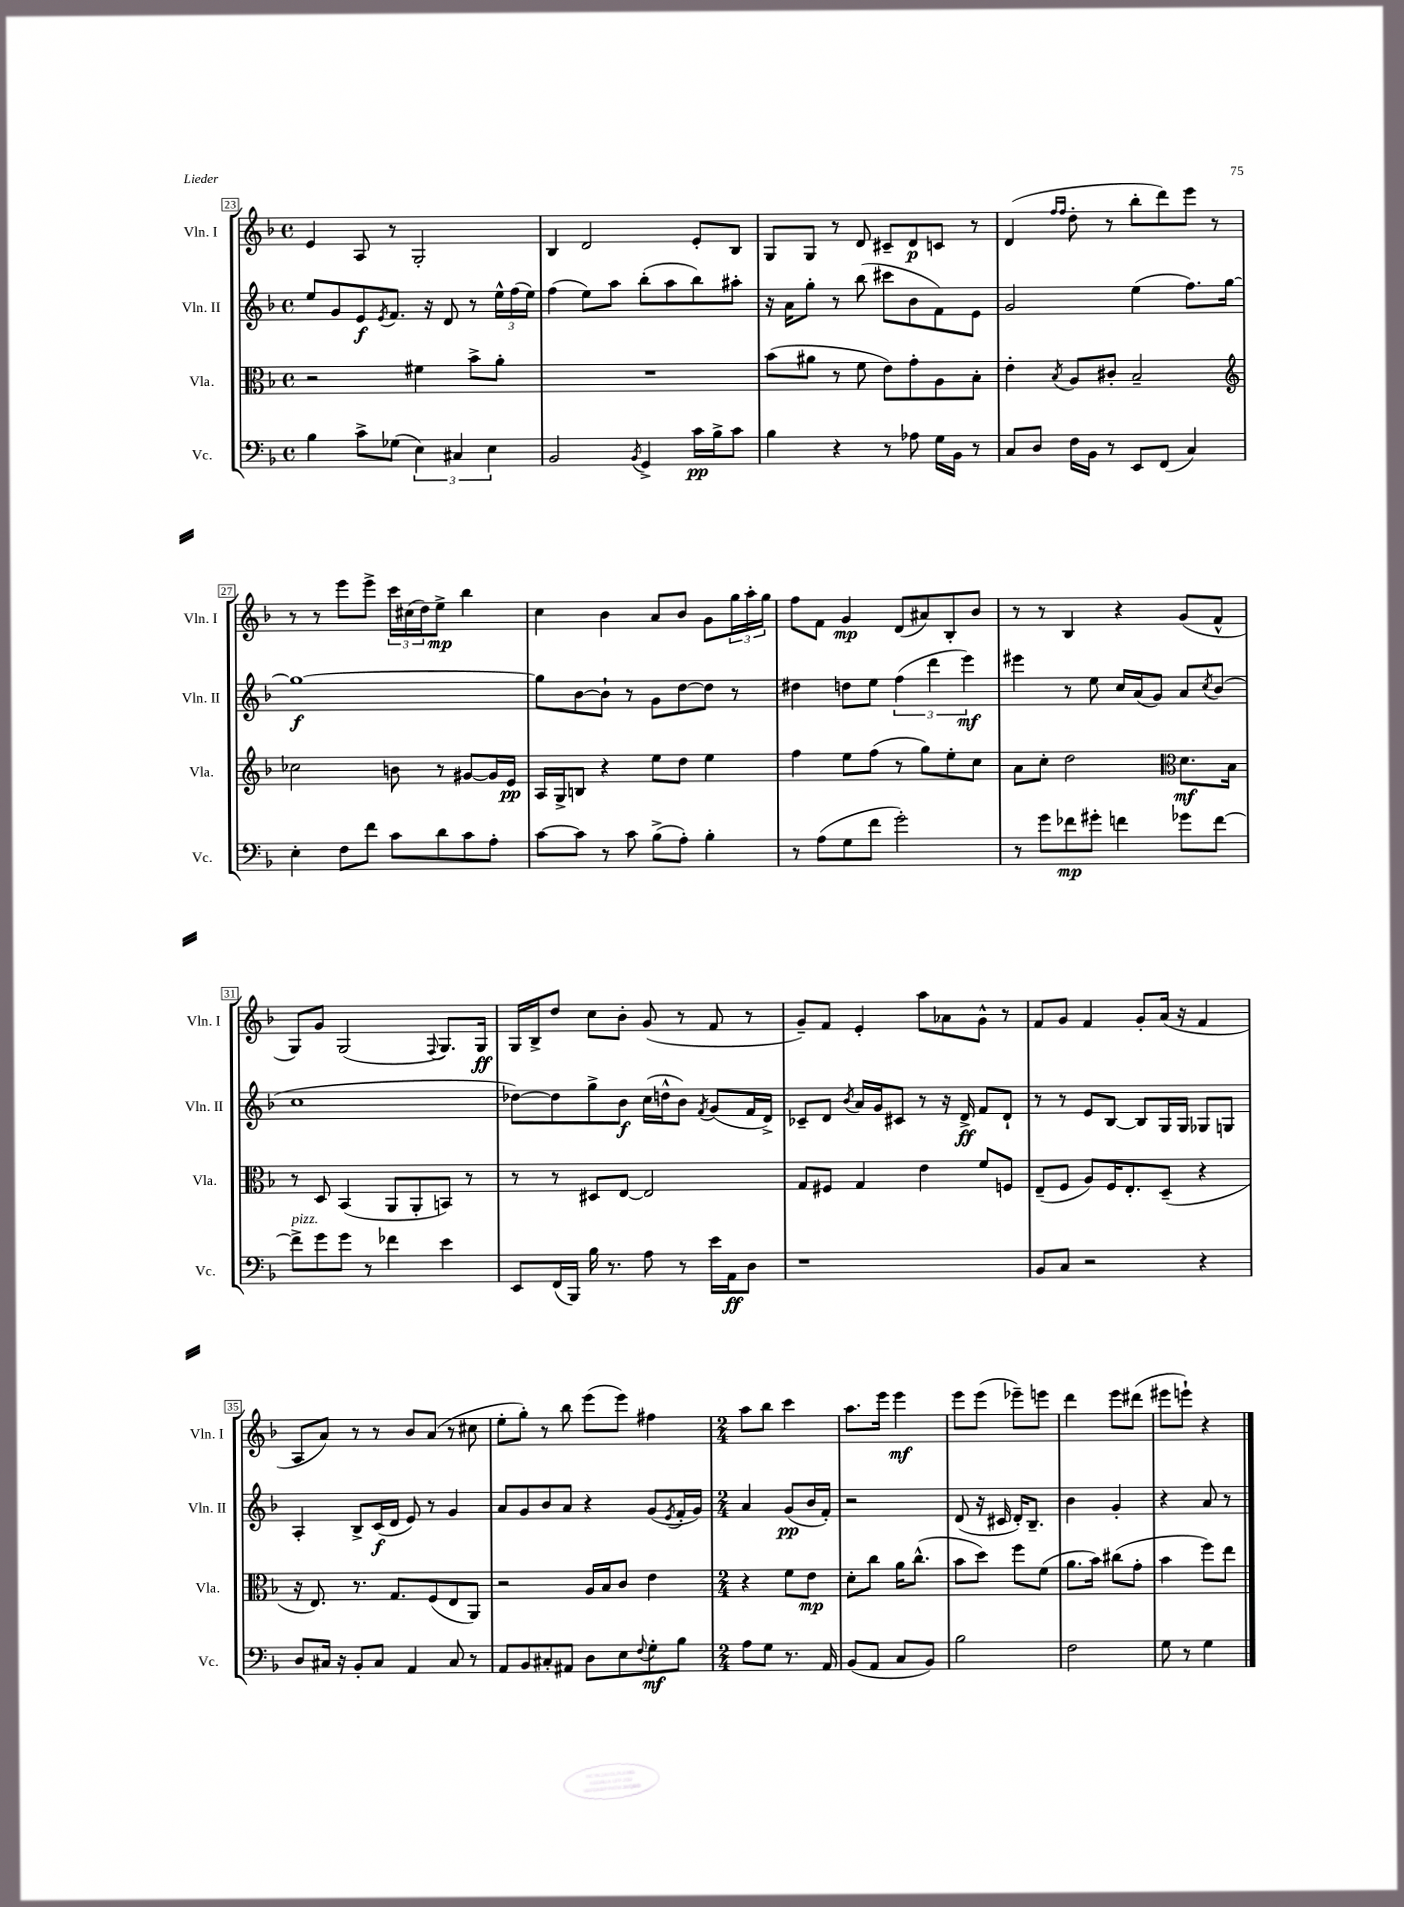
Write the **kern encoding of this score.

**kern	**kern	**kern	**kern
*staff4	*staff3	*staff2	*staff1
*clefF4	*clefC3	*clefG2	*clefG2
*k[b-]	*k[b-]	*k[b-]	*k[b-]
*M4/4	*M4/4	*M4/4	*M4/4
*met(c)	*met(c)	*met(c)	*met(c)
4B-\	2r	8ee/L	4e/
.	.	8g/	.
8c^\L	.	8e/	8A/
.	.	8qe/	.
(8G-\J	.	8.f/J	8r
6E\)	4f#\	.	2G'/
.	.	16r	.
.	.	8d/	.
6C#/	.	.	.
.	8b-^\L	8r	.
6E\	.	.	.
.	8a'\J	24ee^^\LL	.
.	.	(24ff\	.
.	.	24ee\JJ)	.
=	=	=	=
2BB-/	1r	(4ff\	4B-/
.	.	8ee\L)	2d/
.	.	8aa\J	.
8qBB-/	.	.	.
4GG^/	.	(8bb-'\L	.
.	.	8aa\	.
16c\LL	.	8bb-\)	8e'/L
16B-^\J	.	.	.
8c\J	.	8aa#'\J	8B-/J
=	=	=	=
4B-\	(8b-\L	16r	8G/L
.	.	16a\LK	.
.	8a#\J	8gg'\J	8G/J
4r	8r	8r	8r
.	8f\	(8bb-\	8d/
8r	8e\L)	8ccc#\L	8c#~/L
8A-\	8g'\	8b-\	8d/
16G\LL	8A\	8f\)	8c/J
16BB-\JJ	.	.	.
8r	8B-'\J	8e\J	8r
=	=	=	=
8C/L	4e'\	2g/	(4d/
8D/J	.	.	.
.	.	.	16qqff/LL
.	8qB-/	.	16qqff/JJ
16F\LL	8A/L	.	8dd'\
16BB-\JJ	.	.	.
8r	8c#'/J	.	8r
8EE/L	2B-~/	(4ee\	8bb-'\L
(8FF/J	.	.	8ddd\)
4C/)	.	8.ff\L)	8eee\J
.	.	.	8r
.	.	[16gg\Jk	.
=	=	=	=
*	*clefG2	*	*
4E'\	2cc-\	1gg_	8r
.	.	.	8r
8F\L	.	.	8eee\L
8f\J	.	.	8eee^\J
8c\L	8b\	.	24ccc\LL
.	.	.	(24cc#\
.	.	.	24dd\J)
8d\	8r	.	8ee^\J
8c\	[8g#/L	.	4bb-\
8A'\J	16g#/]L	.	.
.	16e/JJ	.	.
=	=	=	=
[8c\L	16A/LL	8gg\]L	4cc\
.	16G^/J	.	.
8c\]J	8B/J	[8b-\	.
8r	4r	8b-`\]J	4b-\
8c\	.	8r	.
(8B-^\L	8ee\L	8g\L	8a/L
8A'\J)	8dd\J	[8dd\	8b-/J
4B-'\	4ee\	8dd\]J	8g\L
.	.	8r	24gg\L
.	.	.	24aa'\
.	.	.	24gg\JJ
=	=	=	=
8r	4ff\	4dd#\	8ff\L
(8A\L	.	.	8f\J
8G\	8ee\L	8dd\L	4g/
8f\J	(8ff\J	8ee\J	.
2g'\)	8r	(6ff\	(8d/L
.	8gg\L)	.	8a#/)
.	.	6ddd\	.
.	8ee'\	.	8B-'/
.	.	6eee\)	.
.	8cc\J	.	8b-/J
=	=	=	=
8r	8a\L	4eee#\	8r
8g\L	8cc'\J	.	8r
8f-\	2dd\	8r	4B-/
8g#'\J	.	8ee\	.
4f\	.	16cc/LL	4r
.	.	(16a/J	.
.	.	8g/J)	.
*	*clefC3	*	*
8g-\L	8.d\L	8a/L	(8g/L
.	.	8qcc/	.
[8f\J	.	(8b-/J	8f^^/J
.	16B-\Jk	.	.
=	=	=	=
8f^\]L	8r	1cc	8G/L)
8g\	8D/	.	8g/J
8g\J	(4BB-/	.	(2G/
8r	.	.	.
4f-\	8AA/L	.	.
.	8AA'/	.	.
.	.	.	8qqF/
4e\	8BB/J)	.	8.G/L)
.	8r	.	.
.	.	.	16G/Jk
=	=	=	=
8EE/L	8r	[8dd-\L)	16G/LL
.	.	.	16B-^/J
(16FF/L	8r	8dd-\]	8dd/J
16BBB-/JJ)	.	.	.
16B-\	8D#/L	8gg^\	8cc\L
8.r	.	.	.
.	[8E/J	8b-\J	8b-'\J
8A\	2E/]	(16cc\LL	(8g/
.	.	16dd^^\J	.
8r	.	8b-\J)	8r
.	.	8qf/	.
16e\LL	.	(8g/L	8f/
16AA\J	.	.	.
8D\J	.	16f/L	8r
.	.	16d^/JJ)	.
=	=	=	=
1r	8G/L	8c-~/L	8g~/L)
.	8F#/J	8d/J	8f/J
.	.	8qb-/	.
.	4G/	16a/LL	4e'/
.	.	16g/J	.
.	.	8c#/J	.
.	4e\	8r	8aa\L
.	.	16r	8a-\
.	.	16d^/	.
.	8f/L	8f/L	8g^^\J
.	8F/J	8d`/J	8r
=	=	=	=
8BB-/L	(8E~/L	8r	8f/L
8C/J	8F/J	8r	8g/J
2r	8A/L)	8e/L	4f/
.	16F/K	[8B-/J	.
.	8.E'/	.	.
.	.	8B-/]L	8g'/L
.	(8D~/J	16G/L	(16a/Jk
.	.	16G/JJ	16r
4r	4r	8G-/L	4f/
.	.	8G/J	.
=	=	=	=
8D/L	16r	4A'/	8A/L
.	8.E/)	.	.
16C#/Jk	.	.	8a/J)
16r	.	.	.
8BB-'/L	8.r	8B-^/L	8r
8C#/J	.	(16c/L	8r
.	8.G/L	16d/JJ	.
4AA/	.	8e/)	8b-/L
.	(8F/	8r	(8a/J
8C#/	8E/	4g/	8r
8r	8AA/J)	.	8cc#\
=	=	=	=
8AA/L	2r	8a/L	8ee'\L
8BB-/	.	8g/	8gg'\J)
8C#'/	.	8b-/	8r
8AA#/J	.	8a/J	8bb-\
8D\L	16A/LL	4r	(8eee\L
.	16B-/J	.	.
8E\	8c/J	.	8eee\J)
8qqF/	.	.	.
8G'\	4e\	(8g/L	4ff#\
.	.	8qe/	.
8B-\J	.	16f'/L	.
.	.	16g/JJ)	.
=	=	=	=
*M2/4	*M2/4	*M2/4	*M2/4
8A\L	4r	4a/	8aa\L
8G\J	.	.	8bb-\J
8.r	8f\L	(8g/L	4ccc\
.	8e\J	16b-/L	.
16AA/	.	16f'/JJ)	.
=	=	=	=
(8BB-/L	8d'\L	2r	8.aa\L
8AA/J	8cc\J	.	.
.	.	.	16eee\Jk
8C/L	16a\LK	.	4eee\
.	(8.cc^^\J	.	.
8BB-/J)	.	.	.
=	=	=	=
2B-\	8b-\L	(8d/	8eee\L
.	8dd\J)	16r	(8eee\J
.	.	16c#/	.
.	8ff\L	16d'/LK)	8eee-~\L)
.	.	8.B-~/J	.
.	(8f\J	.	8eee\J
=	=	=	=
2F\	8.a\L	4b-\	4ddd\
.	16b-\Jk)	.	.
.	(8cc#\L	4g'/	8eee\L
.	8g'\J	.	(8ddd#\J
=	=	=	=
8G\	4b-\	4r	8eee#\L
8r	.	.	8eee`\J)
4G\	8ff\L)	8a/	4r
.	8ee\J	8r	.
==	==	==	==
*-	*-	*-	*-
